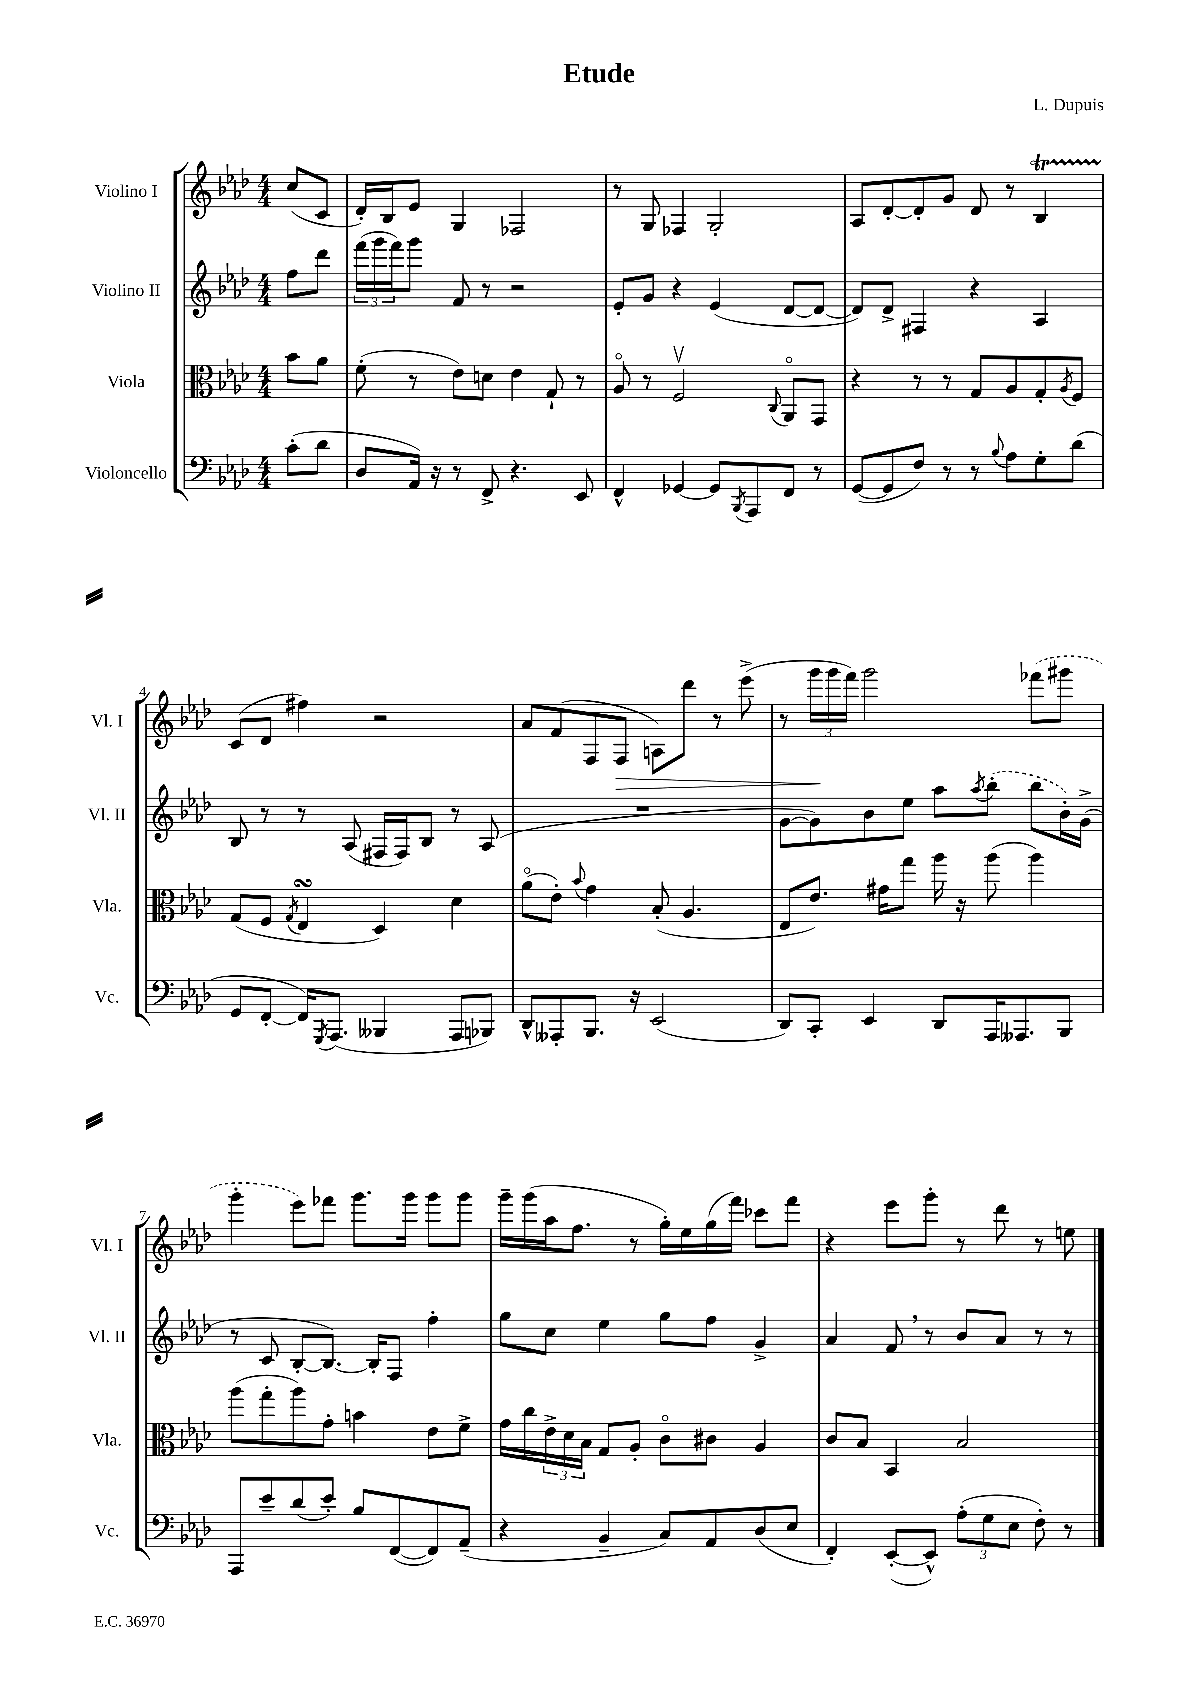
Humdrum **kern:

**kern	**kern	**kern	**kern
*staff4	*staff3	*staff2	*staff1
*clefF4	*clefC3	*clefG2	*clefG2
*k[b-e-a-d-]	*k[b-e-a-d-]	*k[b-e-a-d-]	*k[b-e-a-d-]
*M4/4	*M4/4	*M4/4	*M4/4
(8c'\L	8b-\L	8ff\L	(8cc/L
8d-\J	8a-\J	8ddd-\J	8c/J
=	=	=	=
8D-/L	(8f'\	(24fff\LL	16d-'/LL)
.	.	24ggg\	.
.	.	.	16B-/J
.	.	24fff\J)	.
16AA-/Jk)	8r	8ggg\J	8e-/J
16r	.	.	.
8r	8e-\L)	8f/	4G/
8FF^/	8d\J	8r	.
4.r	4e-\	2r	2F-/
.	8G`/	.	.
8EE-/	8r	.	.
=	=	=	=
4FF^^/	8A-o/	8e-'/L	8r
.	8r	8g/J	8G/
[4GG-/	2Fv/	4r	4F-/
8GG-/]L	.	(4e-/	2G'/
8qBBB-/	.	.	.
8AAA-/	.	.	.
.	8qqC/	.	.
8FF/J	8AA-o/L	[8d-/L	.
8r	8GG/J	8d-/_J	.
=	=	=	=
([8GG/L	4r	8d-/]L)	8A-/L
8GG/]	.	8d-^/J	[8d-'/
8F/J)	8r	4F#/	8d-'/]
8r	8r	.	8g/J
8r	8G/L	4r	8d-/
8qqB-/	.	.	.
8A-\L	8A-/	.	8r
8G'\	8G'/	4A-/	4B-/
.	8qA-/	.	.
(8d-\J	8F/J	.	.
=	=	=	=
8GG/L	(8G/L	8B-/	(8c/L
[8FF'/J	8F/J	8r	8d-/J
.	8qG/	.	.
16FF/]LK)	4E-/	8r	4ff#\)
8qGGG/	.	.	.
(8.AAA-/J	.	.	.
.	.	(8A-/	.
4BBB--/	4D-/)	16F#/LL	2r
.	.	16F#/J)	.
.	.	8B-/J	.
8AAA-/L	4d-\	8r	.
8BBB-/J)	.	(8A-/	.
=	=	=	=
8DD-^^/L	(8a-o\L	1r	8a-/L
8AAA--'/	8e-'\J)	.	(8f/
.	8qqb-/	.	.
8.BBB-/J	4g\	.	8F/
.	.	.	8F/J
16r	.	.	.
(2EE-/	(8B-'/	.	8A\L)
.	4.A-/	.	8ddd-\J
.	.	.	8r
.	.	.	(8eee-^\
=	=	=	=
8DD-/L)	8E-/L	[8g\L	8r
8CC'/J	8.e-/J)	8g\])	24ggg\LL
.	.	.	24ggg\
.	.	.	24fff\JJ)
4EE-/	.	8b-\	2ggg\
.	16g#\LK	.	.
.	8gg\J	8ee-\J	.
8DD-/L	16aa-\	8aa-\L	.
.	16r	.	.
.	.	8qaa-/	.
16AAA-/K	(8aa-\	(8bb-'\J	.
8.AAA--/	.	.	.
.	4aa-\)	8bb-\L	(8fff-\L
8BBB-/J	.	16b-'\L)	8ggg#\J
.	.	(16g^\JJ	.
=	=	=	=
8AAA-/L	(8aa-\L	8r	4ggg'\
8e-~/	8gg'\	8c/	.
(8d-/	8aa-\)	[8B-'/L	8eee-\L)
8e-'/J)	8g'\J	8.B-/_J)	8fff-\J
8B-/L	4b\	.	8.ggg\L
.	.	16B-'/]LK	.
([8FF/	.	8F/J	.
.	.	.	16ggg\Jk
8FF/])	8e-\L	4ff'\	8ggg\L
(8AA-~/J	8f^\J	.	8ggg\J
=	=	=	=
4r	16g\LL	8gg\L	16ggg~\LL
.	16cc\	.	(16ggg\
.	24e-^\	8cc\J	16aa-\J
.	24d-\	.	.
.	.	.	8.ff\J
.	24B-\JJ	.	.
4BB-~/	8G/L	4ee-\	.
.	8A-'/J	.	8r
8C/L)	8co\L	8gg\L	16gg'\LL)
.	.	.	16ee-\
8AA-/	8c#\J	8ff\J	(16gg\
.	.	.	16fff\JJ)
(8D-/	4A-/	4g^/	8ccc-\L
8E-/J	.	.	8fff\J
=	=	=	=
4FF'/)	8c/L	4a-/	4r
.	8B-/J	.	.
([8EE-'/L	4BB-/	8f/	8eee-\L
8EE-^^/]J)	.	8r	8ggg'\J
(12A-'\L	2B-/	8b-/L	8r
12G\	.	.	.
.	.	8a-/J	8ddd-\
12E-\J	.	.	.
8F'\)	.	8r	8r
8r	.	8r	8ee\
==	==	==	==
*-	*-	*-	*-
